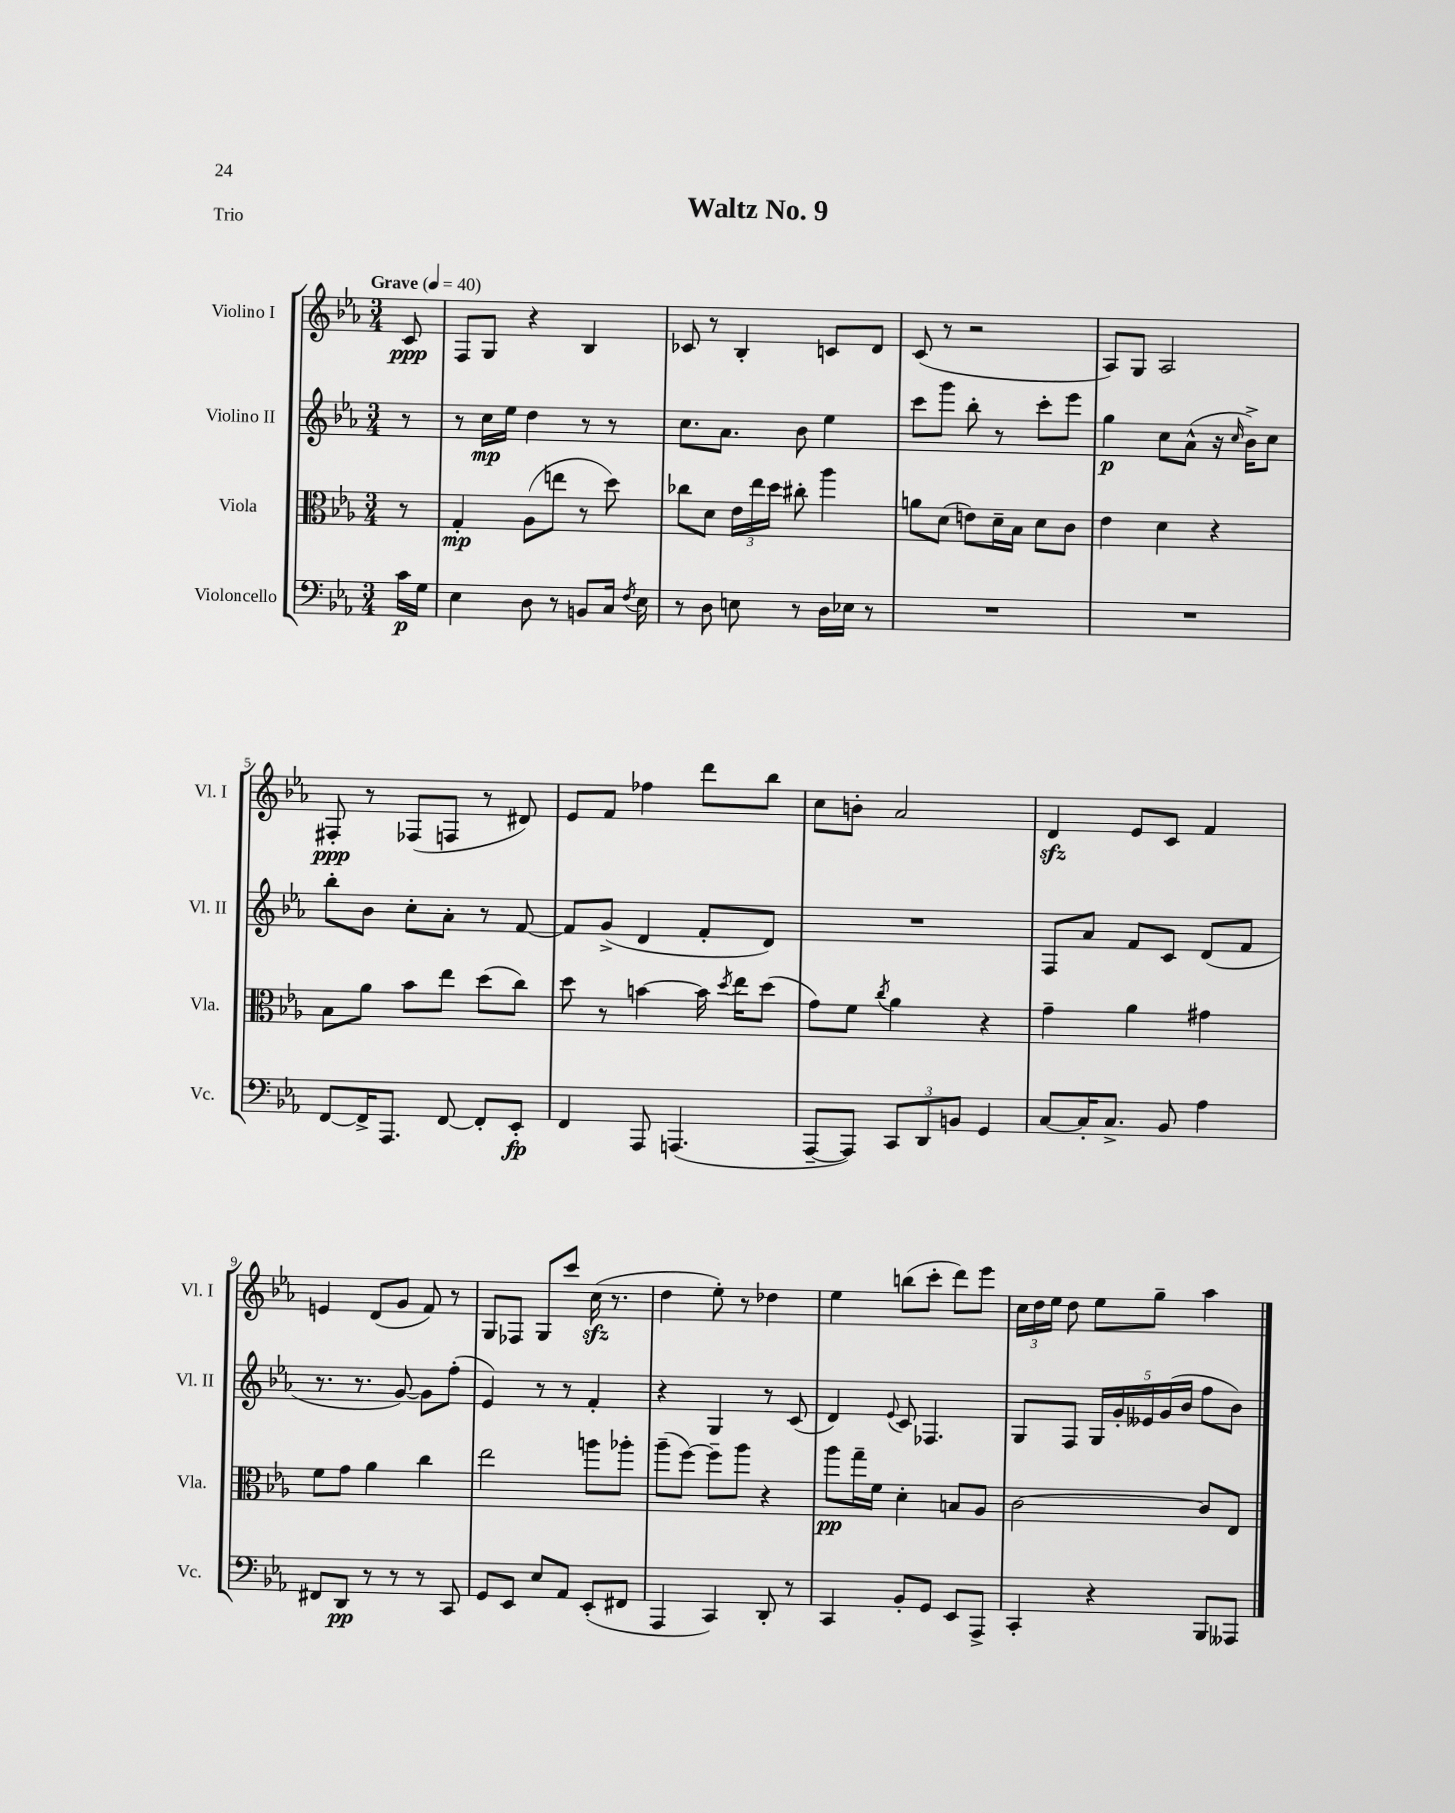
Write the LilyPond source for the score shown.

\header { title = "Waltz No. 9" piece = "Trio" }
<<
\new StaffGroup <<
\new Staff = "s0" \with { instrumentName = "Violino I" shortInstrumentName = "Vl. I" } {
    \clef treble \key ees \major \numericTimeSignature \time 3/4 \partial 8 \tempo "Grave" 4 = 40
    \autoBeamOff c'8\ppp |
    f8[ g8] r4 bes4 |
    ces'8 r8 bes4-. c'8[ d'8] |
    c'8( r8 r2 |
    aes8[) g8] aes2 |
    fis8-.\ppp r8 fes8[( f8] r8 dis'8) |
    ees'8[ f'8] fes''4 d'''8[ bes''8] |
    c''8[ b'8]-. aes'2 |
    d'4\sfz ees'8[ c'8] f'4 |
    e'4 d'8[( g'8] f'8) r8 |
    g8[ fes8] g8[ c'''8] c''16\sfz( r8. |
    d''4 ees''8-.) r8 des''4 |
    ees''4 b''8[( c'''8]-. d'''8[) ees'''8] |
    \tuplet 3/2 { c''16[ d''16 ees''16] } d''8 ees''8[ g''8]-- aes''4 \bar "|." |
}
\new Staff = "s1" \with { instrumentName = "Violino II" shortInstrumentName = "Vl. II" } {
    \clef treble \key ees \major \numericTimeSignature \time 3/4 \partial 8
    \autoBeamOff r8 |
    r8 c''16[\mp ees''16] d''4 r8 r8 |
    c''8.[ aes'8.] bes'8 ees''4 |
    c'''8[ g'''8] bes''8-. r8 c'''8[-. ees'''8] |
    g''4\p c''8[ aes'8]-^( r16 \grace { c''16 } bes'16[->) c''8] |
    bes''8[-. bes'8] c''8[-. aes'8]-. r8 f'8~ |
    f'8[ g'8]->( d'4 f'8[-. d'8]) |
    R2. |
    f8[ aes'8] f'8[ c'8] d'8[( f'8] |
    r8. r8. g'8~) g'8[ f''8]-.( |
    ees'4) r8 r8 f'4-. |
    r4 g4 r8 c'8( |
    d'4) \appoggiatura { ees'8 } c'8 fes4. |
    g8[ f8] \tuplet 5/4 { g16[ g'16-. eeses'16 g'16( bes'16] } f''8[ bes'8]) \bar "|." |
}
\new Staff = "s2" \with { instrumentName = "Viola" shortInstrumentName = "Vla." } {
    \clef alto \key ees \major \numericTimeSignature \time 3/4 \partial 8
    \autoBeamOff r8 |
    g4-.\mp aes8[( e''8] r8 d''8) |
    ces''8[ d'8] \tuplet 3/2 { ees'16[ ees''16 d''16] } cis''8-. aes''4 |
    a'8[ d'8]( e'8[) d'16-- bes16] d'8[ c'8] |
    ees'4 d'4 r4 |
    bes8[ aes'8] bes'8[ ees''8] d''8[( c''8]) |
    d''8 r8 b'4~ b'16 \acciaccatura { d''8 } ees''16[ d''8]( |
    g'8[) f'8] \acciaccatura { c''8 } aes'4 r4 |
    g'4-- aes'4 gis'4 |
    f'8[ g'8] aes'4 c''4 |
    ees''2 a''8[ aes''8]-. |
    aes''8[--( f''8]~) f''8[-- aes''8] r4 |
    aes''8[\pp g''16-- f'16] d'4-. b8[ aes8] |
    c'2~ c'8[ ees8] \bar "|." |
}
\new Staff = "s3" \with { instrumentName = "Violoncello" shortInstrumentName = "Vc." } {
    \clef bass \key ees \major \numericTimeSignature \time 3/4 \partial 8
    \autoBeamOff c'16[\p g16] |
    ees4 d8 r8 b,8[ c16] \acciaccatura { f8 } ees16 |
    r8 d8 e8 r8 d16[ ees16] r8 |
    R2. |
    R2. |
    f,8[~ f,16-> aes,,8.] f,8~ f,8[-. ees,8]-.\fp |
    f,4 aes,,8 a,,4.( |
    aes,,8[~-- aes,,8]) \tuplet 3/2 { c,8[ d,8 b,8] } g,4 |
    c8[~ c16-. c8.]-> bes,8 aes4 |
    fis,8[ d,8]\pp r8 r8 r8 c,8 |
    g,8[ ees,8] ees8[ aes,8] ees,8[-.( fis,8] |
    aes,,4 c,4) d,8-. r8 |
    c,4 bes,8[-. g,8] ees,8[ aes,,8]-> |
    c,4-. r4 bes,,8[ aeses,,8] \bar "|." |
}
>>
>>
